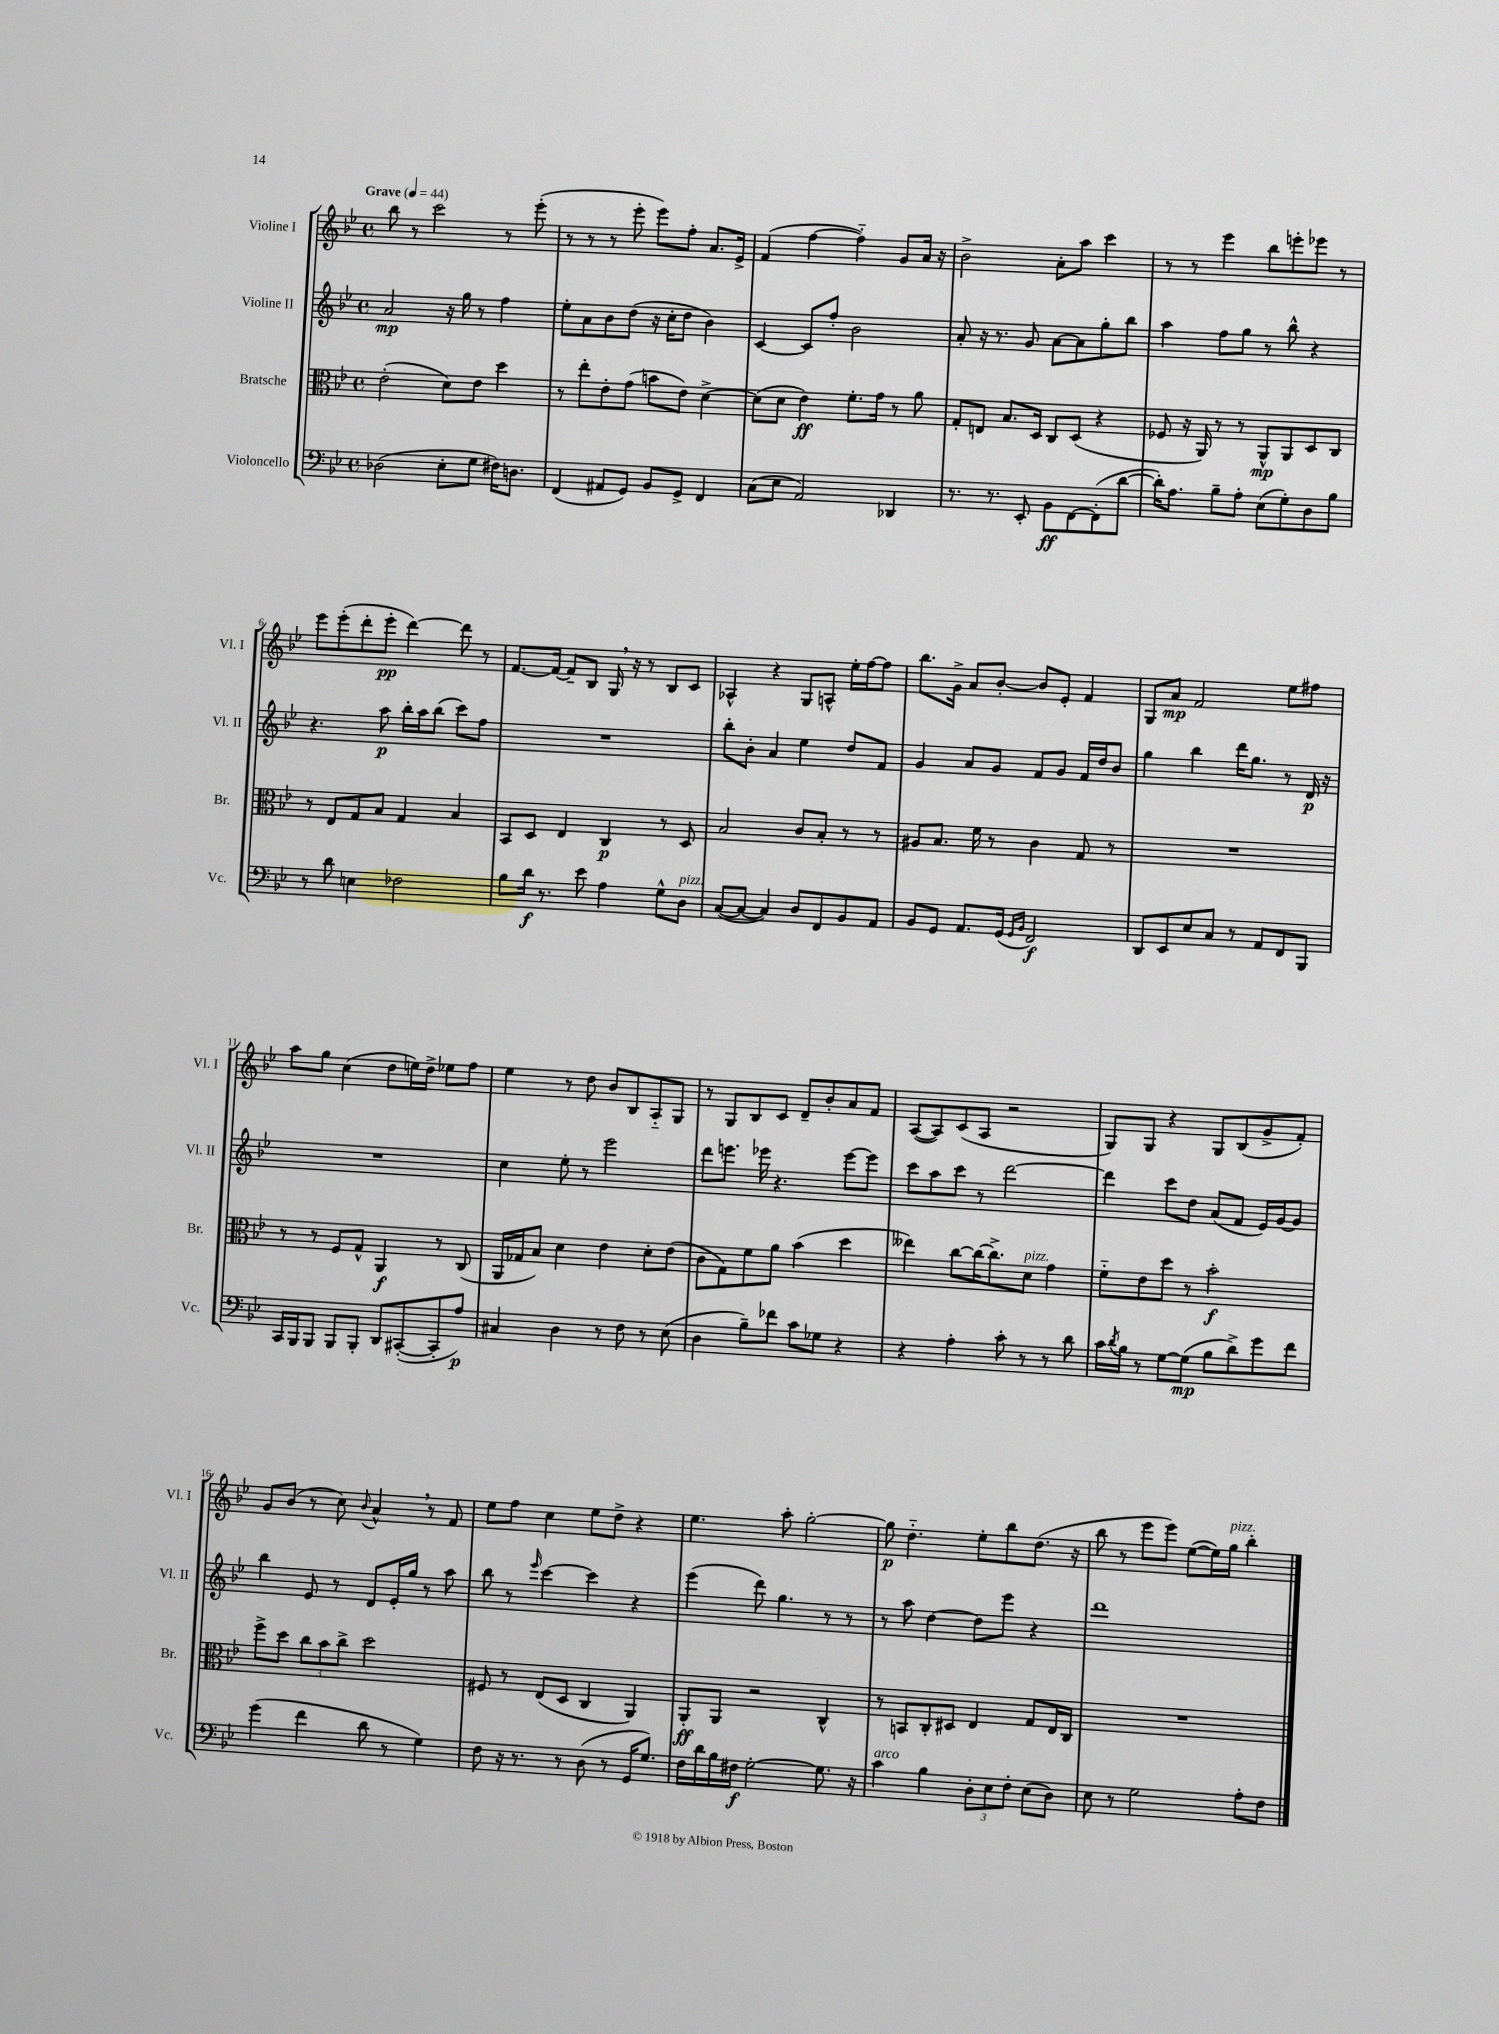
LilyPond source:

<<
\new StaffGroup <<
\new Staff = "s0" \with { instrumentName = "Violine I" shortInstrumentName = "Vl. I" } {
    \clef treble \key bes \major \defaultTimeSignature \time 4/4 \tempo "Grave" 4 = 44
    bes''8 r8 c'''2 r8 ees'''8-.( |
    r8 r8 r8 ees'''8-. ees'''8) f''8-. a'8. ees'16-> |
    f'4( f''4~ f''4-_) g'8 a'16 r16 |
    bes'2-> a'8-. a''8 c'''4 |
    r8 r8 ees'''4 bes''8 e'''8-. ees'''8 r8 |
    ees'''8 ees'''8-.( d'''8-. ees'''8-.\pp d'''4~) d'''8 r8 |
    f'8.~ f'16~ f'8-- bes8 g16 \breathe r16 r8 bes8 c'8 |
    aes4-^ r4 g8 a8-^ ees''16-. f''16~ f''8 |
    bes''8. g'16-> a'8 bes'8~-. bes'8 ees'8-. f'4 |
    g8 a'8\mp f'2 ees''8 fis''8 |
    a''8 g''8 c''4( d''8 e''16) d''16-> ees''8 f''8 |
    ees''4 r8 d''8 bes'8 bes8 a8-_ g8 |
    r8 g8 bes8 c'8 d'8-- bes'8-. a'8 f'8 |
    a8~( a8) c'8( a8 r2 |
    g8) g8 r4 g8 bes8( g'8-> f'8-.) |
    g'8 bes'8( r8 c''8) \appoggiatura { bes'8 } a'4-^ \breathe r8 f'8 |
    ees''8 f''8 c''4 ees''8 d''8-> r4 |
    ees''4. a''8-. g''2~-. |
    g''8\p d''4.-_ ees''8-. bes''8 d''8.( r16 |
    bes''8 r8 ees'''8 ees'''8) ees''8~( ees''16) g''16^\markup { \italic "pizz." } bes''4-. \bar "|." |
}
\new Staff = "s1" \with { instrumentName = "Violine II" shortInstrumentName = "Vl. II" } {
    \clef treble \key bes \major \defaultTimeSignature \time 4/4
    a'2\mp r16 g''16 r8 f''4 |
    ees''8-. a'8 bes'8 d''8( r16 c''16-. d''8 bes'4) |
    c'4~ c'8 f''8-. bes'2 |
    a'8-. r16 r8. g'8 a'8~ a'8 g''8-. bes''8 |
    a''4 f''8 g''8 r8 bes''8-^ r4 |
    r4. a''8\p bes''16-. a''16 bes''8( c'''8) f''8 |
    R1 |
    bes''8-. bes'8-. a'4 ees''4 d''8 f'8 |
    g'4 a'8 g'8 f'8 g'8 f'16 d''16 bes'8 |
    g''4 bes''4 d'''16 g''8. r8 d'16\p r16 |
    R1 |
    c''4 ees''8-. r8 ees'''2 |
    d'''8 e'''8. ees'''16 r4. ees'''8~ ees'''8 |
    c'''8 a''8 c'''8 r8 d'''2~ |
    d'''4 c'''8 d''8 a'8( f'8 ees'16) g'16~ g'8 |
    bes''4 ees'8 r8 d'8 ees'16-. g''16 r8 a''8 |
    bes''8 r8 \grace { ees'''16 } c'''4~ c'''4 r4 |
    ees'''4( d'''8) g''4. r8 r8 |
    r8 a''8 d''4~ d''8 ees'''8 r4 |
    d'''1 \bar "|." |
}
\new Staff = "s2" \with { instrumentName = "Bratsche" shortInstrumentName = "Br." } {
    \clef alto \key bes \major \defaultTimeSignature \time 4/4
    ees'2-.( d'8) ees'8 d''4 |
    r8 ees''8-. ees'8-. g'8( b'8 ees'8) d'4~-> |
    d'8( d'8 ees'4\ff) f'8.-. g'16 r8 a'8 |
    g8-. e8 bes8. d16 c8 d8( r4 |
    fes8 r16 a,16) r8 r8 a,8-^\mp a,8 d8 c8 |
    r8 ees8 g8 bes8 g4 bes4 |
    bes,8 d8 ees4 c4\p r8 d8 |
    bes2 c'8 bes8-. r8 r8 |
    ais8 bes8. f'16 r8 c'4 g8 r8 |
    R1 |
    r8 r8 f8 g8-^ a,4\f r8 c8( |
    a,16 ges16 bes8) d'4 ees'4 d'8-. ees'8( |
    c'8 g8) f'8 a'8 bes'4( d''4 |
    eeses''4) c''8~ c''16~ c''8.-> d'8^\markup { \italic "pizz." } g'4 |
    f'8-_ ees'8 d''8 r8 bes'2-.\f |
    f''8-> d''8 \tuplet 3/2 { c''8 bes'8 c''8-> } d''2 |
    fis8 r8 ees8( d8 c4 a,4) |
    a,8-.\ff a,8 r2 c4-^ |
    r8 b,8 c8-. dis8 ees4 g8 ees16 c16 |
    R1 \bar "|." |
}
\new Staff = "s3" \with { instrumentName = "Violoncello" shortInstrumentName = "Vc." } {
    \clef bass \key bes \major \defaultTimeSignature \time 4/4
    des2( ees8-. g8 fis16) d8. |
    f,4( ais,8 g,8) bes,8 g,8-> f,4 |
    c8( ees8 a,2) des,4 |
    r8. r8. ees,8-. bes,8\ff f,8~ f,8-.( d'8~ |
    d'16-.) a8. bes8-- a8-. ees8( g8-.) d8 bes8 |
    r8 d'8 e4 fes2 |
    bes8 d'16\f r8. ees'8 a4 g8-^ d8^\markup { \italic "pizz." } |
    c8~( c8~ c4) d8 f,8 bes,8 a,8 |
    bes,8 g,8 a,8. g,16( \grace { g,16 bes,16 } f,2\f) |
    d,8 ees,8 ees8 c8 r8 a,8 f,8 bes,,8 |
    c,16 bes,,16 bes,,8 bes,,8 bes,,8-. d,8 cis,8~-.( cis,8-. a8\p) |
    cis4 d4 r8 f8 r8 ees8( |
    d4 bes8--) fes'8 c'8 ges8 r4 |
    r4 a4-. c'8-. r8 r8 d'8 |
    c'16 \acciaccatura { d'8 } bes16 r8 g8~ g8\mp( bes8 d'8->) g'8 f'8 |
    g'4( f'4 d'8 r8 g4) |
    f8 r16 r8. r8 d8( r8 g,16 g8.) |
    f16 d'16 bes16 fis16\f g2~-. g8. r16 |
    c'4^\markup { \italic "arco" } bes4 \tuplet 3/2 { d8-. ees8 f8-. } ees8( d8) |
    ees8 r8 g2 a8-. f8 \bar "|." |
}
>>
>>
